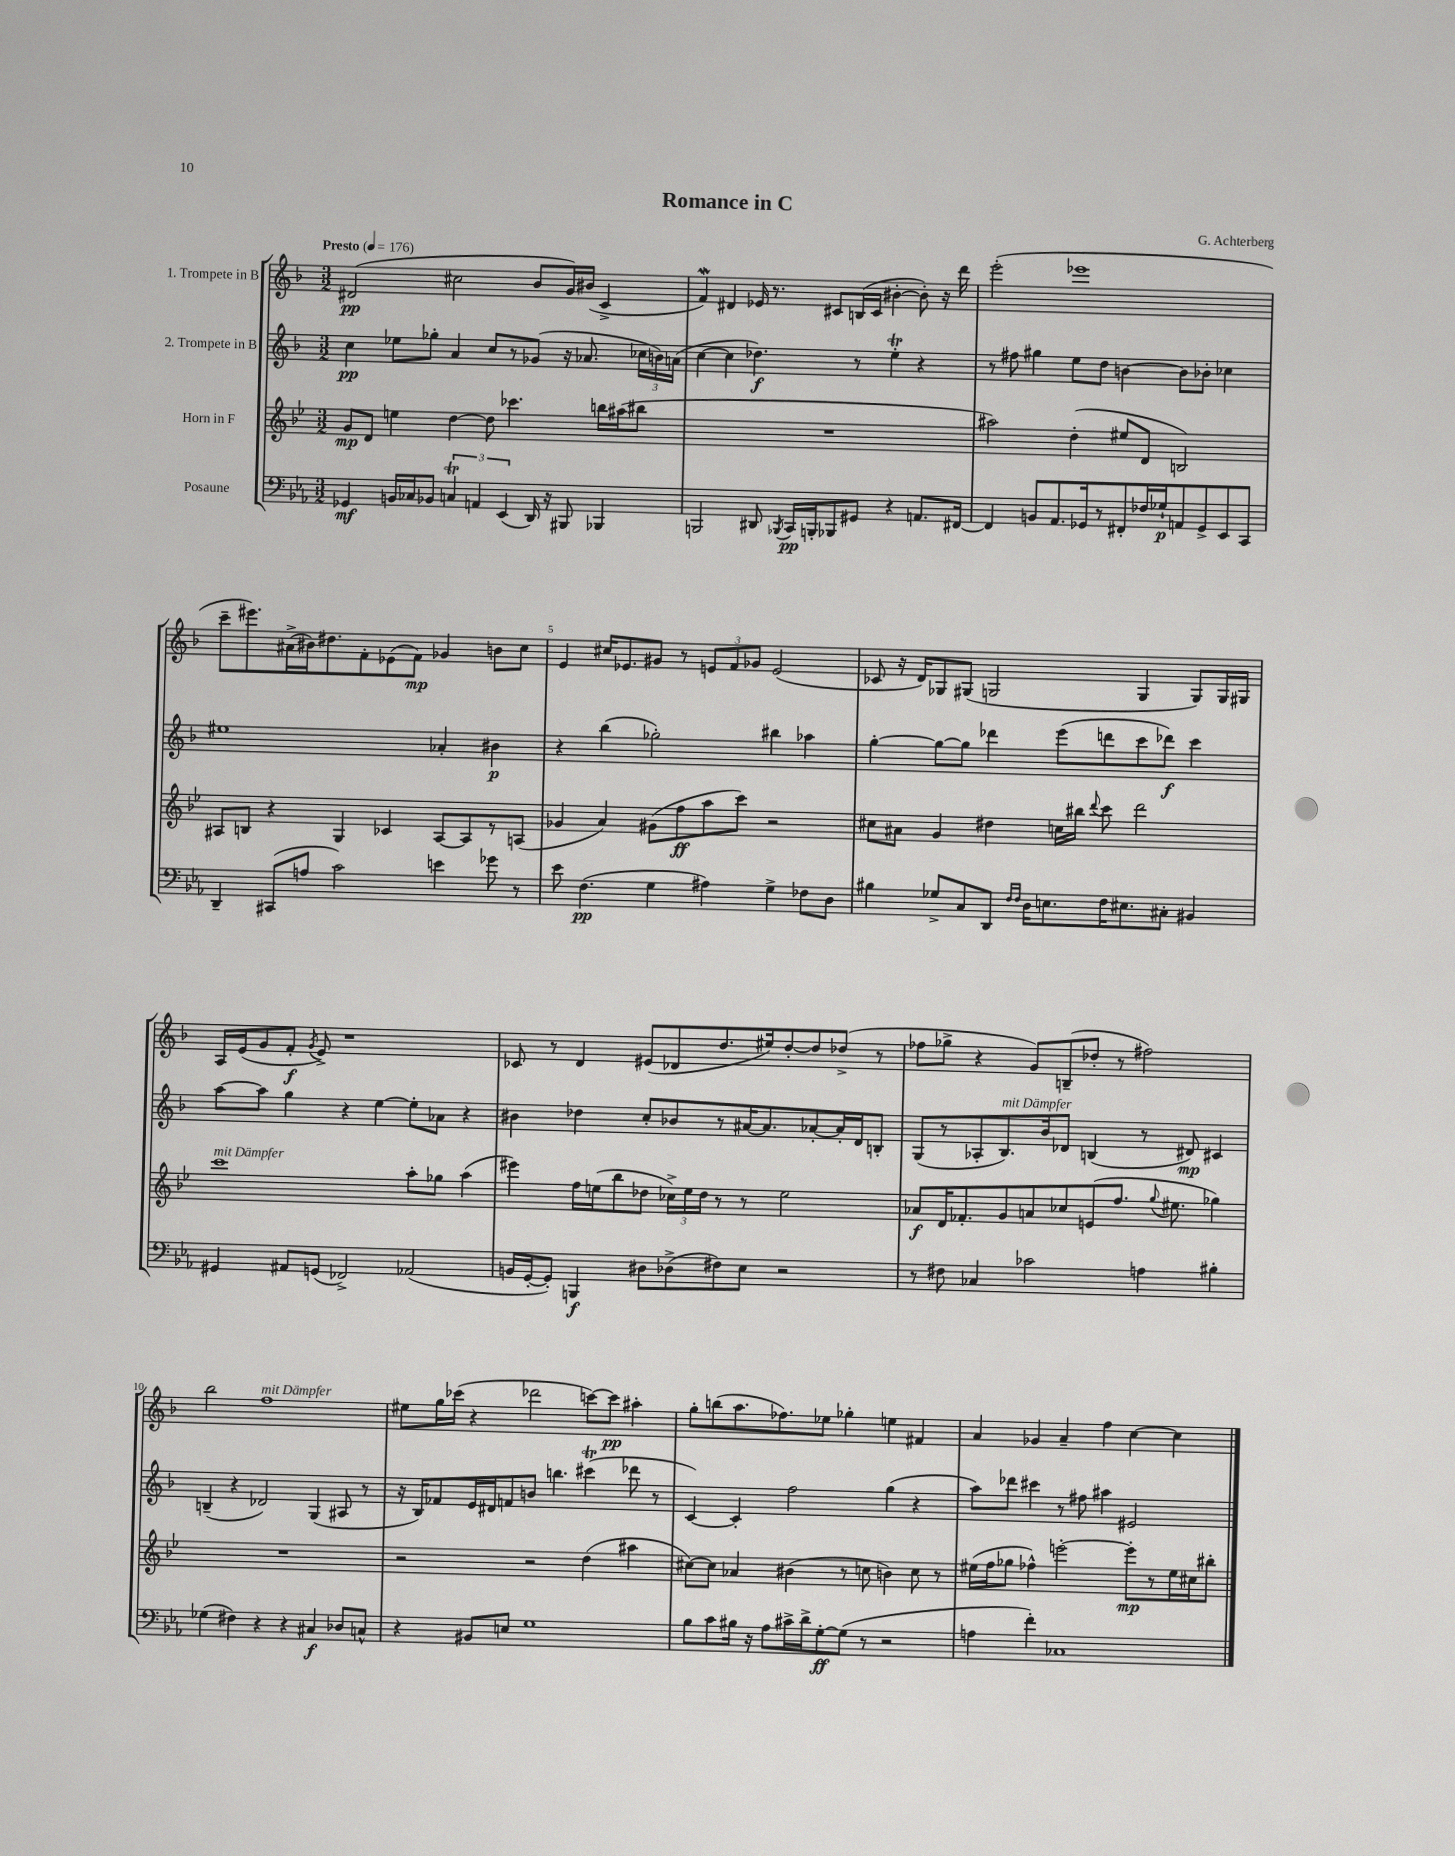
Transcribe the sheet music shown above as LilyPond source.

\header { title = "Romance in C" composer = "G. Achterberg" }
<<
\new StaffGroup <<
\new Staff = "s0" \with { instrumentName = "1. Trompete in B" } {
    \clef treble \key f \major \numericTimeSignature \time 3/2 \tempo "Presto" 4 = 176
    \autoBeamOff dis'2\pp( cis''2 bes'8[ g'16) bis'16]( c'4-> |
    f'4\mordent) dis'4 ees'16 r8. cis'8[ b16( cis'16] bis'4~-. bis'8-.) r16 d'''16 |
    e'''2-.( ees'''1 |
    c'''8[-- eis'''8.) ais'16->( bis'16) dis''8. f'8-. ees'8( f'8]\mp) ges'4 b'8[ c''8] |
    e'4 cis''16[ ees'8. gis'8] r8 \tuplet 3/2 { e'8[ f'8 ges'8] } e'2( |
    ces'8 r16 d'16[) ges8 gis8]( g2 g4 g8[) g16 gis16] |
    a16[ e'16( g'8 f'8]-.\f \acciaccatura { g'8 } e'8->) r1 |
    ces'8 r8 d'4 eis'8[( des'8 d''8. eis''16) d''8~-. d''8 des''8]->( r8 |
    fes''8[ ges''8]-> r4 g'8[) b8--( des''8]-. r8 fis''2) |
    bes''2 f''1^\markup { \italic "mit Dämpfer" } |
    eis''8[ g''16 ces'''16]( r4 des'''2 c'''8[~) c'''8]\pp ais''4-. |
    g''8[-. b''8( a''8. fes''8.) ees''8] ges''4-. e''4 fis'4 |
    a'4 ges'4 a'4-- f''4 c''4~ c''4 \bar "|." |
}
\new Staff = "s1" \with { instrumentName = "2. Trompete in B" } {
    \clef treble \key f \major \numericTimeSignature \time 3/2
    \autoBeamOff c''4\pp ees''8[ ges''8]-. a'4 c''8[ r8 ges'8]( r16 aes'8. \tuplet 3/2 { ces''16[ b'16) a'16]( } |
    c''4~ c''4 des''4.\f) r8 e''4-.\trill r4 |
    r8 fis''8 gis''4 e''8[ d''8] b'4~ b'8[ bes'8]-. ces''4 |
    eis''1 aes'4-. bis'4\p |
    r4 bes''4( ges''2-.) bis''4 aes''4 |
    g''4~-. g''8[~ g''8] des'''4 e'''8[( d'''8 c'''8 des'''8]\f) c'''4 |
    a''8[~ a''8] g''4 r4 e''4~ e''8[-. aes'8] r4 |
    bis'4 des''4 c''8[-. bes'8 r8 ais'16~ ais'8. aes'8~-. aes'16-. d'16 b8]-. |
    g8[( r8 aes8-. bes8.^\markup { \italic "mit Dämpfer" }) bes'16 des'8] b4( r8 dis'8\mp) cis'4 |
    b4--( r4 des'2) g4( ais8 r8 |
    r16 bes16[) fes'8 e'16 dis'16 f'8 b'8] b''4. cis'''4\trill( des'''8 r8 |
    c'4~) c'4-. f''2 g''4( r4 |
    a''8[) des'''8] cis'''4 r8 fis''8 ais''4 eis'2 \bar "|." |
}
\new Staff = "s2" \with { instrumentName = "Horn in F" } {
    \clef treble \key bes \major \numericTimeSignature \time 3/2
    \autoBeamOff g'8[\mp d'8] e''4 d''4~ d''8 ces'''4. b''16[ ais''16( bis''8] |
    R1. |
    ais''2) d''4-.( eis''8[ d'8] b2) |
    ais8[ b8] r4 g4 ces'4 ais8[~ ais8 r8 a8]( |
    ges'4 a'4) gis'8[( f''8\ff a''8 c'''8]) r2 |
    cis''8[ ais'8] g'4 dis''4 c''16[ bis''16] \appoggiatura { d'''8 } c'''8 d'''2 |
    c'''1^\markup { \italic "mit Dämpfer" } a''8[-. ges''8] a''4( |
    eis'''4) f''16[ e''16( bes''8 des''8] \tuplet 3/2 { ces''16[->) e''16 des''16] } r8 r8 e''2 |
    aes'8[\f d'16 fes'8.-. g'8 a'8 ces''8 e'8( f''8.] \appoggiatura { g''8 } eis''8. ges''4) |
    R1. |
    r2 r2 d''4( ais''4 |
    cis''8[~) cis''8] aes'4 bis'4( r8 c''8 b'4) c''8 r8 |
    eis''16[( f''16 ges''8] fes''4-^) e'''2~-. e'''8[-.\mp r8 eis''16 cis''16 bis''8]-. \bar "|." |
}
\new Staff = "s3" \with { instrumentName = "Posaune" } {
    \clef bass \key ees \major \numericTimeSignature \time 3/2
    \autoBeamOff ges,4\mf b,16[ ces16 bes,8] \tuplet 3/2 { c4\trill a,4 ees,4( } d,16) r16 bis,,8 bes,,4 |
    b,,2 dis,8 \acciaccatura { bes,,8 } c,16[\pp b,,16-. bes,,8 gis,8] r4 a,8.[ fis,16]~ |
    fis,4 b,8[ aes,8. ges,16 r8 fis,8-. fes16 ges16-!\p a,8 ges,8-> ees,8 c,8] |
    d,4-- cis,8[( a8] c'2) e'4 ges'8 r8 |
    ees'8 f4.\pp( g4 ais4) g4-> fes8[ d8] |
    bis4 ges8[-> c8 d,8] \grace { f16[ f16] } d16[ e8. f16 eis8. cis8]-. bis,4 |
    gis,4 ais,8[ g,8]( fes,2->) aes,2( |
    b,16[ g,16~-. g,8]-.) b,,4\f dis8[ des8->( fis8) ees8] r2 |
    r8 fis8 ces4 ces'2 a4 bis4-. |
    ges4( fis4) r4 r4 cis4\f des8[ c8]-^ |
    r4 bis,8[ e8] g1 |
    bes8[ c'8 bis16] r16 aes8[ cis'16-> d'16-> g8~-.\ff g8]( r8 r2 |
    a4 f'4-.) ces1 \bar "|." |
}
>>
>>
\layout { \context { \Score \override BarNumber.break-visibility = ##(#f #t #t) barNumberVisibility = #(every-nth-bar-number-visible 5) } }
